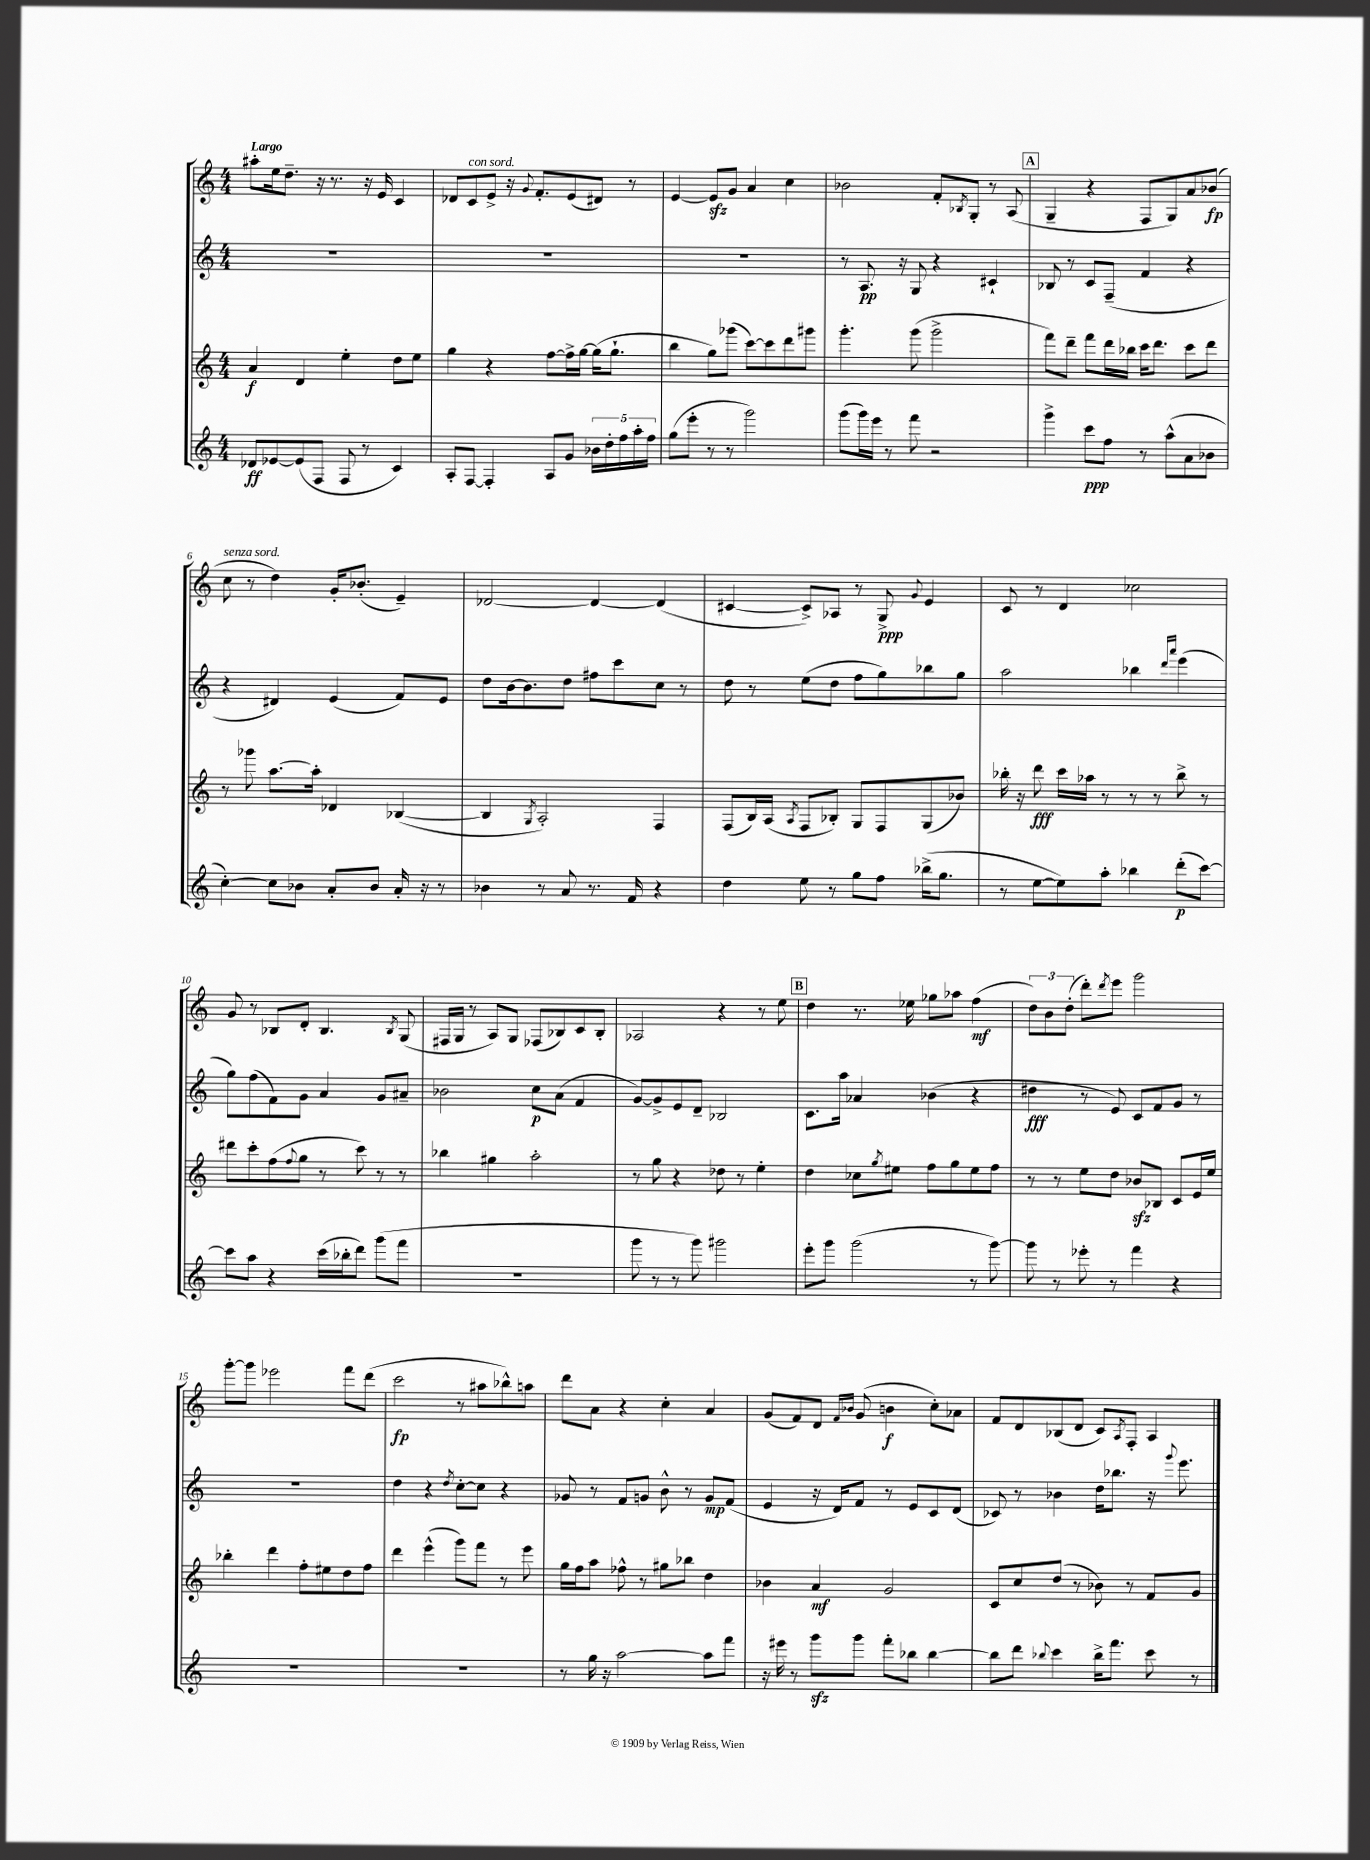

**kern	**kern	**kern	**kern
*staff4	*staff3	*staff2	*staff1
*clefG2	*clefG2	*clefG2	*clefG2
*k[]	*k[]	*k[]	*k[]
*M4/4	*M4/4	*M4/4	*M4/4
8d-	4a	1r	8aa#'
[8e-	.	.	16ee
.	.	.	8.dd~
(8e-]	4d	.	.
8F	.	.	16r
.	.	.	8.r
8F	4ee'	.	.
8r	.	.	16r
.	.	.	16e
4c)	8dd	.	4c
.	8ee	.	.
=	=	=	=
8A'	4gg	1r	8d-
[8F	.	.	8c
4F']	4r	.	8e^
.	.	.	16r
.	.	.	8qqg
.	.	.	8.f'
8A	[8ff	.	.
8g	16ff^]	.	(8e
.	[16gg	.	.
20b-	(16gg]	.	8d#)
20dd'	.	.	.
.	8.gg`	.	.
20ff	.	.	.
.	.	.	8r
20aa'	.	.	.
20ff	.	.	.
=	=	=	=
(8gg	4bb	1r	[4e
8eee'	.	.	.
8r	8gg)	.	8e]
8r	(8ggg-	.	8g
2ggg)	[8ccc)	.	4a
.	8ccc]	.	.
.	8ddd	.	4cc
.	8ggg#	.	.
=	=	=	=
(8ggg	4.ggg'	8r	2b-
16ggg)	.	8.A	.
16eee	.	.	.
8r	.	.	.
.	.	16r	.
8fff	(8ggg	8G	.
2r	2ggg^	4r	8f'
.	.	.	8qB-
.	.	.	8G'
.	.	4c#`	8r
.	.	.	(8A
=	=	=	=
4ggg^	8fff)	8B-	4G~
.	8ddd~	8r	.
8ccc	8fff	8c	4r
8ff	16ddd	(8F~	.
.	16bb-	.	.
8r	16ccc	4f	8F
.	8.ddd	.	.
(8aa^^	.	.	8G)
8a	8ccc	4r	8a
8b-	8ddd	.	(8b-
=	=	=	=
[4cc')	8r	4r	8cc
.	8ggg-	.	8r
8cc]	[8.aa	4d#)	4dd)
8b-	.	.	.
.	16aa']	.	.
8a'	4d-	(4e	16g'
.	.	.	(8.b-'
8b-	.	.	.
16a'	([4B-	8f)	4e~)
16r	.	.	.
8r	.	8e	.
=	=	=	=
4b-	4B-]	8dd	[2d-
.	.	[16b	.
.	.	8.b]	.
.	8qG	.	.
8r	2A')	.	.
8a	.	8dd	.
8.r	.	8ff#	4d-_
.	.	8ccc	.
16f	.	.	.
4r	4F	8cc	(4d-]
.	.	8r	.
=	=	=	=
4dd	(8F	8dd	[4c#
.	16B)	8r	.
.	(16A	.	.
.	8qA	.	.
8ee	8F	(8ee	8c#^])
8r	8B-')	8dd	8A-
8gg	8G	8ff	8r
8ff	8F	8gg)	8G^
.	.	.	8qqg
(16bb-^	(8G	8bb-	4e
8.gg	.	.	.
.	8b-)	8gg	.
=	=	=	=
8r	16bb-'	2aa	8c
.	16r	.	.
[8ee	8ddd	.	8r
8ee])	16ccc	.	4d
.	16aa-	.	.
8aa'	8r	.	.
4bb-	8r	4bb-	2cc-
.	8r	.	.
.	.	16qqddd	.
.	.	16qqaaa	.
(8ddd'	8bb-^	(4eee	.
[8ccc)	8r	.	.
=	=	=	=
8ccc]	8ddd#	8gg)	8g
8aa	8ccc'	(8ff	8r
4r	(8ff	8f)	8B-
.	8qqff	.	.
.	8gg	8g	8d'
(16ccc	8r	4a	4.B-
16bb-'	.	.	.
8ddd)	8ccc)	.	.
(8ggg	8r	8g	.
.	.	.	8qB-
8fff	8r	8a#~	(8G
=	=	=	=
1r	4bb-	2b-	16F#
.	.	.	16G
.	.	.	8r
.	4gg#	.	8A)
.	.	.	8G
.	2aa'	8cc	(8F-
.	.	(8a	8B-)
.	.	4f	8c
.	.	.	8B-'
=	=	=	=
8ggg	8r	[8g)	2A-
8r	8gg	8g^]	.
8r	4r	8e	.
8ggg)	.	8d~	.
2ggg#	8dd-	2B-	4r
.	8r	.	.
.	4ee'	.	8r
.	.	.	8ee
=	=	=	=
8eee'	4dd	8.c	4dd
8ggg	.	.	.
.	.	16aa	.
(2ggg	8cc-	4a-	8.r
.	8qgg	.	.
.	8ee#	.	.
.	.	.	16ee-
.	8ff	(4b-	8gg-
.	8gg	.	8aa-
8r	8ee#	4r	(4ff
[8ggg)	8ff	.	.
=	=	=	=
8ggg]	8r	4dd#	12dd)
.	.	.	12b
8r	8r	.	.
.	.	.	(12dd'
8eee-'	8ee	8r	8ddd')
.	.	.	8qddd
8r	8dd	8e)	8eee
4fff	8b-	8c	2ggg
.	8B-	8f	.
4r	8c	8g	.
.	16e	8r	.
.	16ee	.	.
=	=	=	=
1r	4bb-'	1r	[8ggg'
.	.	.	8ggg]
.	4ddd	.	2eee-
.	8ff'	.	.
.	8ee#	.	.
.	8dd	.	8fff
.	8ff	.	(8ddd
=	=	=	=
1r	4ddd	4dd	2ccc
.	(4eee^^	4r	.
.	.	8qdd	.
.	8ggg)	[8cc'	8r
.	8fff	8cc]	8aa#
.	8r	4r	8bb-^^)
.	8eee	.	8aa
=	=	=	=
8r	16gg	8g-	8ddd
.	16ff	.	.
16gg	8aa	8r	8a
16r	.	.	.
[2aa	8ff-^^	8f	4r
.	8r	8g	.
.	8gg#	8b^^	4cc'
.	8bb-	8r	.
8aa]	4dd	8g	4a
8fff	.	(8f	.
=	=	=	=
16r	4b-	4e	(8g
16eee#	.	.	.
8r	.	.	8f)
8ggg	4a	16r	8d
.	.	16d)	.
.	.	.	16qqf
.	.	.	16qqb-
8ggg	.	8f	(8g
8fff'	2g	8r	4b
8bb-	.	8e	.
[4bb-	.	8c	8cc')
.	.	(8d	8a-
=	=	=	=
8bb-]	8c	8c-)	8f
8ddd	8cc	8r	8d
8qqbb-	.	.	.
4ccc	(8dd	4b-	(8B-
.	8r	.	8d
16bb-^	8b-)	16dd	8c)
8.fff	.	8.bb-	.
.	.	.	8qA
.	8r	.	8F'
8ccc	8f	16r	4A
.	.	8qqggg	.
.	.	8.eee	.
8r	8g	.	.
==	==	==	==
*-	*-	*-	*-
